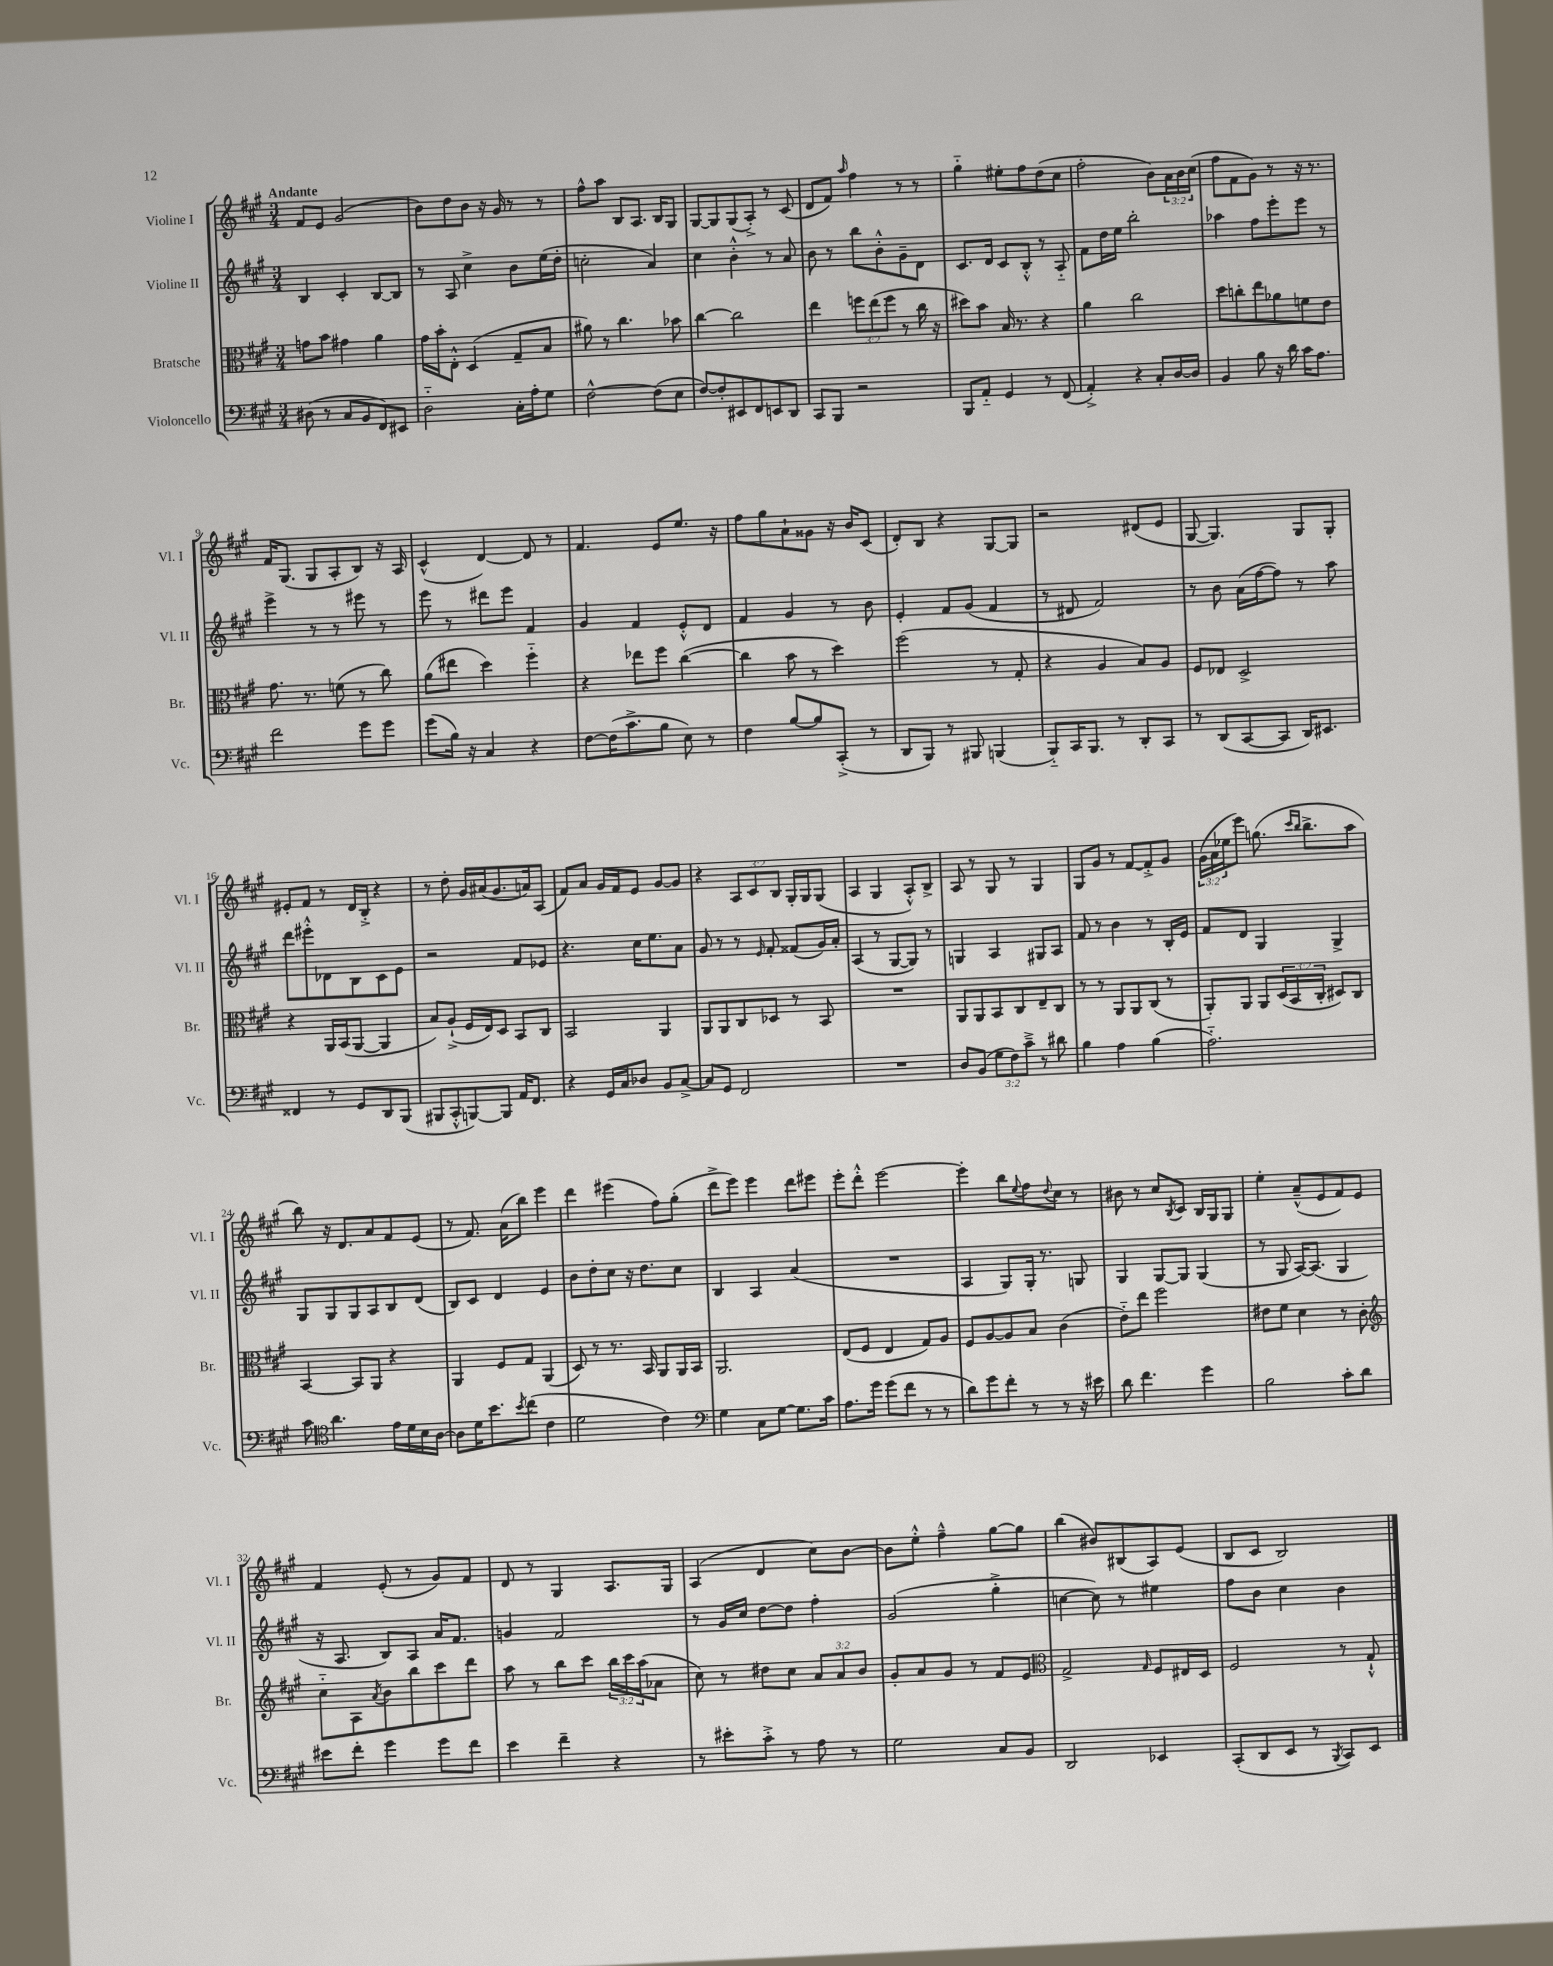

**kern	**kern	**kern	**kern
*part4	*part3	*part2	*part1
*staff4	*staff3	*staff2	*staff1
*I"Violoncello	*I"Bratsche	*I"Violine II	*I"Violine I
*I'Vc.	*I'Br.	*I'Vl. II	*I'Vl. I
*clefF4	*clefC3	*clefG2	*clefG2
*k[f#c#g#]	*k[f#c#g#]	*k[f#c#g#]	*k[f#c#g#]
*M3/4	*M3/4	*M3/4	*M3/4
=1	=1	=1	=1
!	!	!	!LO:TX:a:B:t=Andante
(8D#X\	8gn\L	4B/	8f#/L
8r	8b\J	.	8e/J
8C#/L	4g#X\	4c#'/	(2g#/
8BB/	.	.	.
8FF#/)	4a\	[8B/L	.
8EE#X/J	.	8B/J]	.
=2	=2	=2	=2
2D\	16g#\LL	8r	8b\L)
.	16b'\J	.	.
.	8E'^^\J	8A/	8dd\
.	(4D/	4cc#^\	8b\J
.	.	.	16r
.	.	.	16g#/
16C#'\LL	8G#~/L	8b\L	8r
16A'\J	.	.	.
8G#\J	8B/J	(16ee\L	8r
.	.	16dd'\JJ	.
=3	=3	=3	=3
[2F#^^\	8a#X\)	2ccn'\	8ff#^^\L
.	8r	.	8aa\J
.	4.cc#\	.	8B/L
.	.	.	8.A/J
(8F#\L]	.	4a/)	.
.	.	.	16B/KL
8E\J	8b-X\	.	8G#/J
=4	=4	=4	=4
[8F#/L)	[4cc#\	4cc#\	[8G#/L
8F#'/]	.	.	8G#/]
8EE#X/	2cc#\]	4b'^^\	(8G#/
8FF#/	.	.	8A'^/J)
8EEn/	.	8r	8r
8DD/J	.	8a/	(8c#/
=5	=5	=5	=5
8CC#/L	4ee\	8b\	8d/L
8BBB/J	.	8r	8f#/J)
.	.	.	16qqaa/
2r	12ffn\L	8bb\L	4ff#\
.	(12ee\	.	.
.	.	8b'^^\	.
.	12ff\J	.	.
.	8r	8g#~\	8r
.	16cc#\	8d\J	8r
.	16r	.	.
=6	=6	=6	=6
8BBB/L	8dd#X\L)	8.c#/L	4gg#\
8AA/J	8b\J	.	.
.	.	16d/Jk	.
4GG#/	16B/	8c#/L	8ee#X'\L
.	8.r	.	.
.	.	8B'^^/J	8ff#\
8r	4r	8r	(8dd\
(8FF#/	.	8A/	8cc#\J
=7	=7	=7	=7
4AA'^/)	4a\	8f#\L	2ff#'\
.	.	16dd\L	.
.	.	16ee\JJ	.
4r	2cc#\	2bb'\	.
8C#'/L	.	.	8b\L)
[16D/L	.	.	24a\L
.	.	.	24b\
16D/JJ]	.	.	.
.	.	.	(24cc#\JJ
=8	=8	=8	=8
4BB/	8dd\L	4aa-X\	8ff#\L
.	8ccn'\	.	8f#\
8B\	8ee\	8ff#\L	8g#\J)
16r	8a-X\	8eee'\	8r
16d\	.	.	.
16c#\KL	8fn\	8eee\J	16r
8.A\J	.	.	8.r
.	8e\J	8r	.
!!LO:LB:g=z
=9	=9	=9	=9
2f#\	8.g#\	4eee^\	16f#/KL
.	.	.	(8.G#/J
.	8.r	.	.
.	.	8r	8G#/L
.	(8fn\	8r	8A'/
8g#\L	8r	8eee#X\	8B/J)
8g#\J	8cc#\)	8r	16r
.	.	.	16A/
=10	=10	=10	=10
(8g#\L	(8a\L	8eee\	(4c#^^/
16B\Jk)	8ee#X\J	8r	.
16r	.	.	.
4C#/	4dd\)	8ddd#X\L	[4d/)
.	.	8eee\J	.
4r	4ff#\	4f#/	8d/]
.	.	.	8r
=11	=11	=11	=11
[8F#\L	4r	4g#/	4.f#/
(16F#\K]	.	.	.
8.c#^\	.	.	.
.	8ee-X\L	4f#/	.
8B\J	8ff#\J	.	8e/L
8E\)	([4cc#\	8e'^^/L	8.ee/J
8r	.	8d/J	.
.	.	.	16r
=12	=12	=12	=12
4F#\	4cc#\]	4f#/	8ff#\L
.	.	.	8gg#\
[8B/L	8b\	4g#/	8a`\
8B/]	8r	.	8g##X\J
(8CC#'^/J	4dd\)	8r	16r
.	.	.	16b/KL
8r	.	8b\	(8c#/J
=13	=13	=13	=13
8DD/L	(2ff#\	4e'/	8d'/L)
8BBB/J)	.	.	8B/J
8r	.	8f#/L	4r
8BBB#X/	.	(8g#/J	.
(4BBBn/	8r	4f#/	[8G#/L
.	8G#'/	.	8G#/J]
=14	=14	=14	=14
8BBB/L)	4r	8r	2r
16CC#/K	.	8d#X/	.
8.BBB/J	.	.	.
.	4A/	2f#/)	.
8r	.	.	.
8DD'/L	8B/L)	.	(8d#X/L
8CC#/J	8A/J	.	8e/J
=15	=15	=15	=15
8r	8F#/L	8r	[8G#/
(8DD/L	8E-X/J	8b\	4.G#/])
[8CC#/	2D^/	(16a\LL	.
.	.	[16ff#\J	.
8CC#/J]	.	8ff#\J])	.
16DD/KL)	.	8r	8G#/L
8.EE#X/J	.	.	.
.	.	8aa\	8G#'/J
!!LO:LB:g=z
=16	=16	=16	=16
4FF##X/	4r	8ddd\L	8e#X'/L
.	.	8eee#X'^^\	8f#/J
8r	16AA/LL	8d-X\	8r
.	(16BB/J	.	.
8GG#/L	[8AA/J	8B\	16d/LL
.	.	.	16B'^/JJ
8DD/	4AA/]	8c#\	4r
(8BBB/J	.	8e\J	.
=17	=17	=17	=17
8BBB#X/L	8B/L)	2r	8r
8CC#'^^/	(8A`^/J	.	8dd'\
[8BBBn/)	16F#/LL	.	16g#/LL
.	16E/J)	.	(16a#X/J
8BBB/J]	8D/J	.	8.g#/
16AA/KL	8BB/L	8f#/L	.
8.FF#/J	.	.	16an/k)
.	8C#/J	8e-X/J	(8A/J
=18	=18	=18	=18
4r	2BB/	4.r	8f#/L)
.	.	.	8a/J
16GG#/LL	.	.	16g#/LL
16C#/J	.	.	16f#/J
8D-X/J	.	16cc#\KL	8e/J
.	.	8.ee\	.
8BB/L	4AA/	.	[8g#/L
[8C#^/J	.	8a\J	8g#/J]
=19	=19	=19	=19
8C#/L]	8AA/L	8g#/	4r
8GG#/J	8AA/	8r	.
2FF#/	8C#/	8r	12A/L
.	.	.	12c#/
.	.	16qqe/	.
.	8D-X/J	8f#'/	.
.	.	.	12B/J
.	8r	(8f##X/L	16G#'/LL
.	.	.	16G#/J
.	8BB/	16g#/L)	(8G#/J
.	.	16a'/JJ	.
=20	=20	=20	=20
2.r	2.r	(4A/	4A/
.	.	8r	4G#/
.	.	[8G#/L	.
.	.	8G#/J])	8A'^^/L)
.	.	8r	8B^/J
=21	=21	=21	=21
8D/L	8AA/L	4Gn/	8A/
(8BB/J	8AA/	.	8r
12G#\L	8BB/	4A/	8G#/
12F#\)	.	.	.
.	8C#/	.	8r
12c#~^\J	.	.	.
8r	8E~/	8G#X/L	4G#/
8d#X\	8C#/J	8A/J	.
=22	=22	=22	=22
4B\	8r	8f#/	8G#/L
.	8r	8r	8g#/J
4A\	8AA/L	4b\	8r
.	8AA/	.	[8f#/L
(4B\	(8C#/J	8r	8f#'^/]
.	8r	16B'/LL	8g#/J
.	.	16e/JJ	.
=23	=23	=23	=23
2.A\)	8AA'/L)	8f#/L	(24g#\LL
.	.	.	24a\
.	.	.	24ee-X\J
.	8AA/J	8d/J	8eee\J)
.	8AA/L	4G#/	(8.ggn\
.	(24D/L	.	.
.	24BB/	.	.
.	.	.	16qqccc#/LL
.	.	.	16qqbb/JJ
.	.	.	8.bb^\L
.	24C#'/JJ	.	.
.	8D#X/L)	4G#^/	.
.	8C#/J	.	8aa\J
!!LO:LB:g=z
=24	=24	=24	=24
8c#\	[4BB/	8G#/L	8bb\)
*clefC4	*	*	*
4.a\	.	8G#/	16r
.	.	.	8.d/L
.	8BB/L]	8G#/	.
.	8AA/J	8A/	8a/
16e\LL	4r	8B/	8f#/
16d\	.	.	.
16B\	.	(8d/J	(8e/J
[16A\JJ	.	.	.
=25	=25	=25	=25
8A\L]	4AA/	8B/L)	8r
16d\K	.	8c#/J	8.f#/)
8.b\	.	.	.
.	8F#/L	4d/	.
.	.	.	(16a\KL
8qb/	.	.	.
(8cc#\J	8G#/J	.	8bb\J)
4c#\	(4AA/	4e/	4eee\
=26	=26	=26	=26
2d\	8D/)	8b\L	4ddd\
.	8r	8dd'\	.
.	8.r	8cc#\J	(4eee#X\
.	.	16r	.
.	16BB/	8.dd\L	.
4c#\)	8AA/L	.	8ff#\L)
.	16AA/L	8cc#\J	(8gg#'\J
.	16BB/JJ	.	.
=27	=27	=27	=27
*clefF4	*	*	*
4G#\	2.AA/	4B/	8ddd^\L
.	.	.	8eee\J)
8C#\L	.	4A/	4eee\
[8G#\J	.	.	.
8.G#\L]	.	(4a/	8ddd\L
.	.	.	8eee#X\J
16c#\Jk	.	.	.
=28	=28	=28	=28
8.A\L	(8E/L	2.r	8eee'\L
.	8F#/J	.	8ddd'^^\J
16g#\Jk	.	.	.
(8g#\L	4E/	.	[2eee\
8f#\J	.	.	.
8r	8G#/L)	.	.
8r	8A/J	.	.
=29	=29	=29	=29
8d\L)	8F#/L	4A/	4eee'\]
8g#\	[8A/	.	.
8f#'\J	8A/]	8G#/L)	8bb\L
.	.	.	8qqee/
8r	8B/J	16G#'/Jk	8ff#\
.	.	8.r	.
.	.	.	8qqdd/
8r	(4c#\	.	8cc#\J
16r	.	8Gn/	8r
16e#X\	.	.	.
=30	=30	=30	=30
8d\	8e\L)	4G#/	8b#X\
4.f#\	8ee\J	.	8r
.	2ff#\	[8G#/L	8cc#/L
.	.	.	8qB/
.	.	8G#/J]	8c#/J
4g#\	.	(4G#/	16B/LL
.	.	.	16G#/J
.	.	.	8G#/J
=31	=31	=31	=31
2B\	8e#X\L	8r	4ee'\
.	8f#\J	8G#/	.
.	4d\	[16A/KL)	(8a~^^/L
.	.	(8.A/J]	.
.	.	.	8e/
8c#'\L	8r	4G#/	8f#/)
8d\J	8c#'\	.	8e/J
!!LO:LB:g=z
=32	=32	=32	=32
*	*clefG2	*	*
8e#X\L	8cc#\L	16r	4f#/
.	.	8.A/	.
8f#'\J	8A\	.	.
.	8qa/	.	.
4g#\	8b\	8B/L)	(8e'/
.	8bb\	8A/J	8r
8g#\L	8ccc#\	16a/KL	8g#/L)
.	.	8.f#/J	.
8f#\J	8ddd\J	.	8f#/J
=33	=33	=33	=33
4e\	8aa\	4gn/	8d/
.	8r	.	8r
4f#~\	8bb\L	2f#/	4G#/
.	8ccc#\J	.	.
4r	24bb\LL	.	8.A/L
.	24ccc#\	.	.
.	(24aa\J	.	.
.	8a-X\J	.	.
.	.	.	16G#/Jk
=34	=34	=34	=34
8r	8cc#\)	8r	(4A/
8e#X'\L	8r	16g#/LL	.
.	.	16cc#/JJ	.
8c#'^\J	8dd#X\L	[8dd\L	4d/
8r	8cc#\J	8dd\J]	.
8A\	12a/L	4ff#'\	8cc#\L)
.	12a/	.	.
8r	.	.	[8b\J
.	12b/J	.	.
=35	=35	=35	=35
2G#\	8g#'/L	(2g#/	8b\L]
.	8a/	.	8ee'^^\J
.	8g#/J	.	4ff#~^^\
.	8r	.	.
8C#/L	8f#/L	4gg#'^\	[8gg#\L
8BB/J	8e/J	.	8gg#\J]
=36	=36	=36	=36
*	*clefC3	*	*
2DD/	2G#^/	[4ccn\	(4bb\
.	.	8cc\])	8b#X/L)
.	.	8r	(8B#X/
.	16qqG#/	.	.
4EE-X/	8F#/L	4ee#X\	8A/)
.	16E#X/L	.	(8e/J
.	16D/JJ	.	.
=37	=37	=37	=37
(8CC#'/L	2F#/	8ff#\L	8B/L
8DD/	.	8b\J	8c#/J
8EE/J	.	4cc#\	2B/)
8r	.	.	.
8qBBB/	.	.	.
8CC#/L)	8r	4b\	.
8EE/J	8G#`^^/	.	.
==	==	==	==
*-	*-	*-	*-
